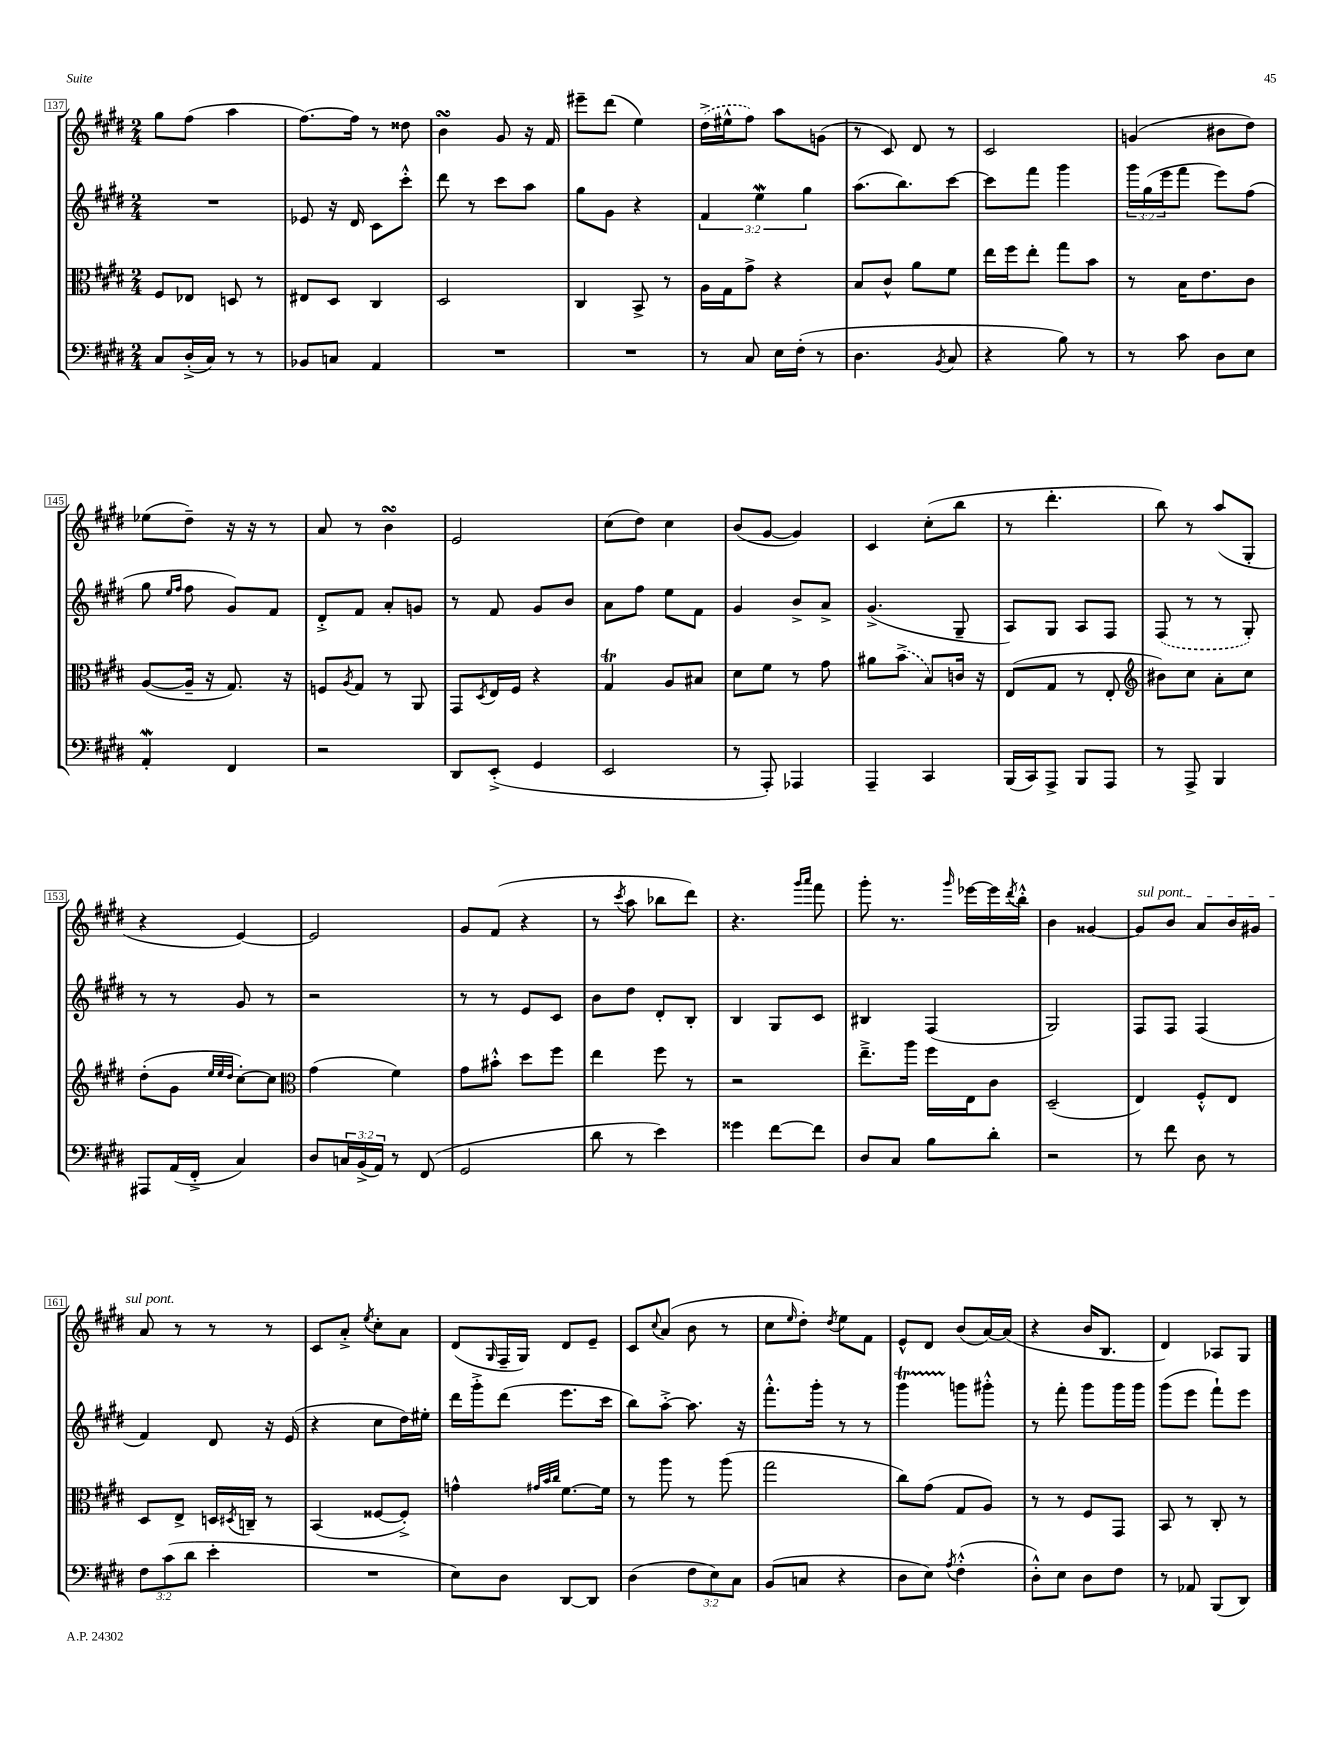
<<
\new StaffGroup <<
\new Staff = "s0" {
    \clef treble \key e \major \numericTimeSignature \time 2/4
    gis''8 fis''8( a''4 |
    fis''8.~) fis''16 r8 disis''8 |
    b'4\turn gis'8 r16 fis'16 |
    eis'''8-- dis'''8( e''4) |
    \once \slurDashed dis''16->( eis''16-^ fis''8) a''8 g'8( |
    r8 cis'8) dis'8 r8 |
    cis'2 |
    g'4( bis'8 dis''8) |
    ees''8( dis''8--) r16 r16 r8 |
    a'8 r8 b'4\turn |
    e'2 |
    cis''8( dis''8) cis''4 |
    b'8( gis'8~ gis'4) |
    cis'4 cis''8-.( b''8 |
    r8 dis'''4.-. |
    b''8) r8 a''8( gis8-. |
    r4 e'4~) |
    e'2 |
    gis'8 fis'8( r4 |
    r8 \acciaccatura { cis'''8 } a''8 bes''8 dis'''8) |
    r4. \grace { gis'''16 a'''16 } fis'''8 |
    gis'''8-. r8. \grace { gis'''16 } ees'''16~ ees'''16 \acciaccatura { dis'''8 } b''16-.-^ |
    b'4 gisis'4~ |
    \once \override TextSpanner.bound-details.left.text = \markup { \italic "sul pont." } gisis'8\startTextSpan b'8 a'8 b'16 gis'16 |
    a'8\stopTextSpan r8 r8 r8 |
    cis'8 a'8-.-> \acciaccatura { e''8 } cis''8-. a'8 |
    dis'8( \grace { gis16 } fis16-- gis16) dis'8 e'8-- |
    cis'8 \appoggiatura { cis''8 } a'8( b'8 r8 |
    cis''8 \grace { e''16 } dis''8-.) \acciaccatura { dis''8 } e''8 fis'8 |
    e'8-^ dis'8 b'8( a'16~) a'16( |
    r4 b'16 b8. |
    dis'4) aes8 gis8 \bar "|." |
}
\new Staff = "s1" {
    \clef treble \key e \major \numericTimeSignature \time 2/4 \override Staff.TupletNumber.text = #tuplet-number::calc-fraction-text
    R2 |
    ees'8 r16 dis'16 cis'8 cis'''8-.-^ |
    dis'''8 r8 cis'''8 a''8 |
    gis''8 gis'8 r4 |
    \tuplet 3/2 { fis'4 e''4\mordent gis''4 } |
    a''8.( b''8.) cis'''8~ |
    cis'''8 fis'''8 gis'''4 |
    \tuplet 3/2 { gis'''16 gis''16( e'''16 } fis'''8 e'''8) fis''8( |
    gis''8 \grace { e''16 fis''16 } fis''8 gis'8) fis'8 |
    dis'8-.-> fis'8 a'8-. g'8 |
    r8 fis'8 gis'8 b'8 |
    a'8 fis''8 e''8 fis'8 |
    gis'4 b'8-> a'8-> |
    gis'4.->( gis8-- |
    a8) gis8 a8 fis8 |
    \once \slurDashed fis8( r8 r8 gis8-.) |
    r8 r8 gis'8 r8 |
    r2 |
    r8 r8 e'8 cis'8 |
    b'8 dis''8 dis'8-. b8-. |
    b4 gis8 cis'8 |
    bis4 fis4( |
    gis2) |
    fis8 fis8 fis4( |
    fis'4) dis'8 r16 e'16( |
    r4 cis''8 dis''16) eis''16-. |
    dis'''16 gis'''16-.-> dis'''8( e'''8. cis'''16 |
    b''8) a''8~-.-> a''8. r16 |
    fis'''8.-.-^ gis'''16-. r8 r8 |
    gis'''4\startTrillSpan g'''8\stopTrillSpan gis'''8-.-^ |
    r8 fis'''8-. gis'''8 gis'''16 gis'''16 |
    gis'''8( e'''8 fis'''8-!) e'''8 \bar "|." |
}
\new Staff = "s2" {
    \clef alto \key e \major \numericTimeSignature \time 2/4
    fis8 ees8 d8 r8 |
    eis8 dis8 cis4 |
    dis2 |
    cis4 b,8-> r8 |
    a16 gis16 gis'8-> r4 |
    b8 cis'8-^ a'8 fis'8 |
    e''16 fis''16 e''8-. gis''8 b'8 |
    r8 b16 e'8. cis'8 |
    a8~( a16-- r16 gis8.) r16 |
    f8 \acciaccatura { a8 } gis8 r8 a,8 |
    gis,8 \acciaccatura { dis8 } e16 fis16 r4 |
    gis4\trill a8 bis8 |
    dis'8 fis'8 r8 gis'8 |
    ais'8 \once \slurDashed b'8->( b8) c'16 r16 |
    e8( gis8 r8 e8-. |
    \clef treble bis'8) cis''8 a'8-. cis''8 |
    dis''8-.( gis'8 \grace { e''32 e''32 dis''32 } cis''8~-.) cis''8 |
    \clef alto gis'4( fis'4) |
    gis'8 bis'8-.-^ dis''8 fis''8 |
    e''4 fis''8 r8 |
    r2 |
    e''8.---> a''16 fis''16 e16 cis'8 |
    dis2--( |
    e4) fis8-.-^ e8 |
    dis8 e8-> d16 \acciaccatura { dis8 } c16-- r8 |
    b,4( fisis8~ fisis8-.->) |
    g'4-^ \grace { gis'32 b'32 cis''32 } fis'8.~ fis'16 |
    r8 a''8 r8 a''8( |
    gis''2 |
    cis''8) gis'8( gis8 a8) |
    r8 r8 fis8 gis,8 |
    b,8 r8 cis8-. r8 \bar "|." |
}
\new Staff = "s3" {
    \clef bass \key e \major \numericTimeSignature \time 2/4 \override Staff.TupletNumber.text = #tuplet-number::calc-fraction-text
    cis8 dis16-.->( cis16) r8 r8 |
    bes,8 c8 a,4 |
    R2 |
    R2 |
    r8 cis8 e16 fis16-.( r8 |
    dis4. \acciaccatura { b,8 } cis8 |
    r4 b8) r8 |
    r8 cis'8 dis8 e8 |
    a,4-.\mordent fis,4 |
    r2 |
    dis,8 e,8-.->( gis,4 |
    e,2 |
    r8 a,,8-.) aes,,4 |
    a,,4-- cis,4 |
    b,,16( cis,16) a,,8-> b,,8 a,,8 |
    r8 a,,8-> b,,4 |
    ais,,8 a,16( fis,16-.-> cis4) |
    dis8 \tuplet 3/2 { c16 b,16->( a,16) } r8 fis,8( |
    gis,2 |
    dis'8 r8 e'4) |
    gisis'4 fis'8~ fis'8 |
    dis8 cis8 b8 dis'8-. |
    r2 |
    r8 fis'8 dis8 r8 |
    \tuplet 3/2 { fis8 cis'8( dis'8 } e'4-. |
    R2 |
    e8) dis8 dis,8~ dis,8 |
    dis4( \tuplet 3/2 { fis8 e8) cis8 } |
    b,8( c8 r4 |
    dis8 e8) \acciaccatura { a8 } fis4-.-^( |
    dis8-.-^) e8 dis8 fis8 |
    r8 aes,8 b,,8( dis,8) \bar "|." |
}
>>
>>
\layout { \context { \Score currentBarNumber = #137 \override BarNumber.stencil = #(make-stencil-boxer 0.1 0.3 ly:text-interface::print) } }
